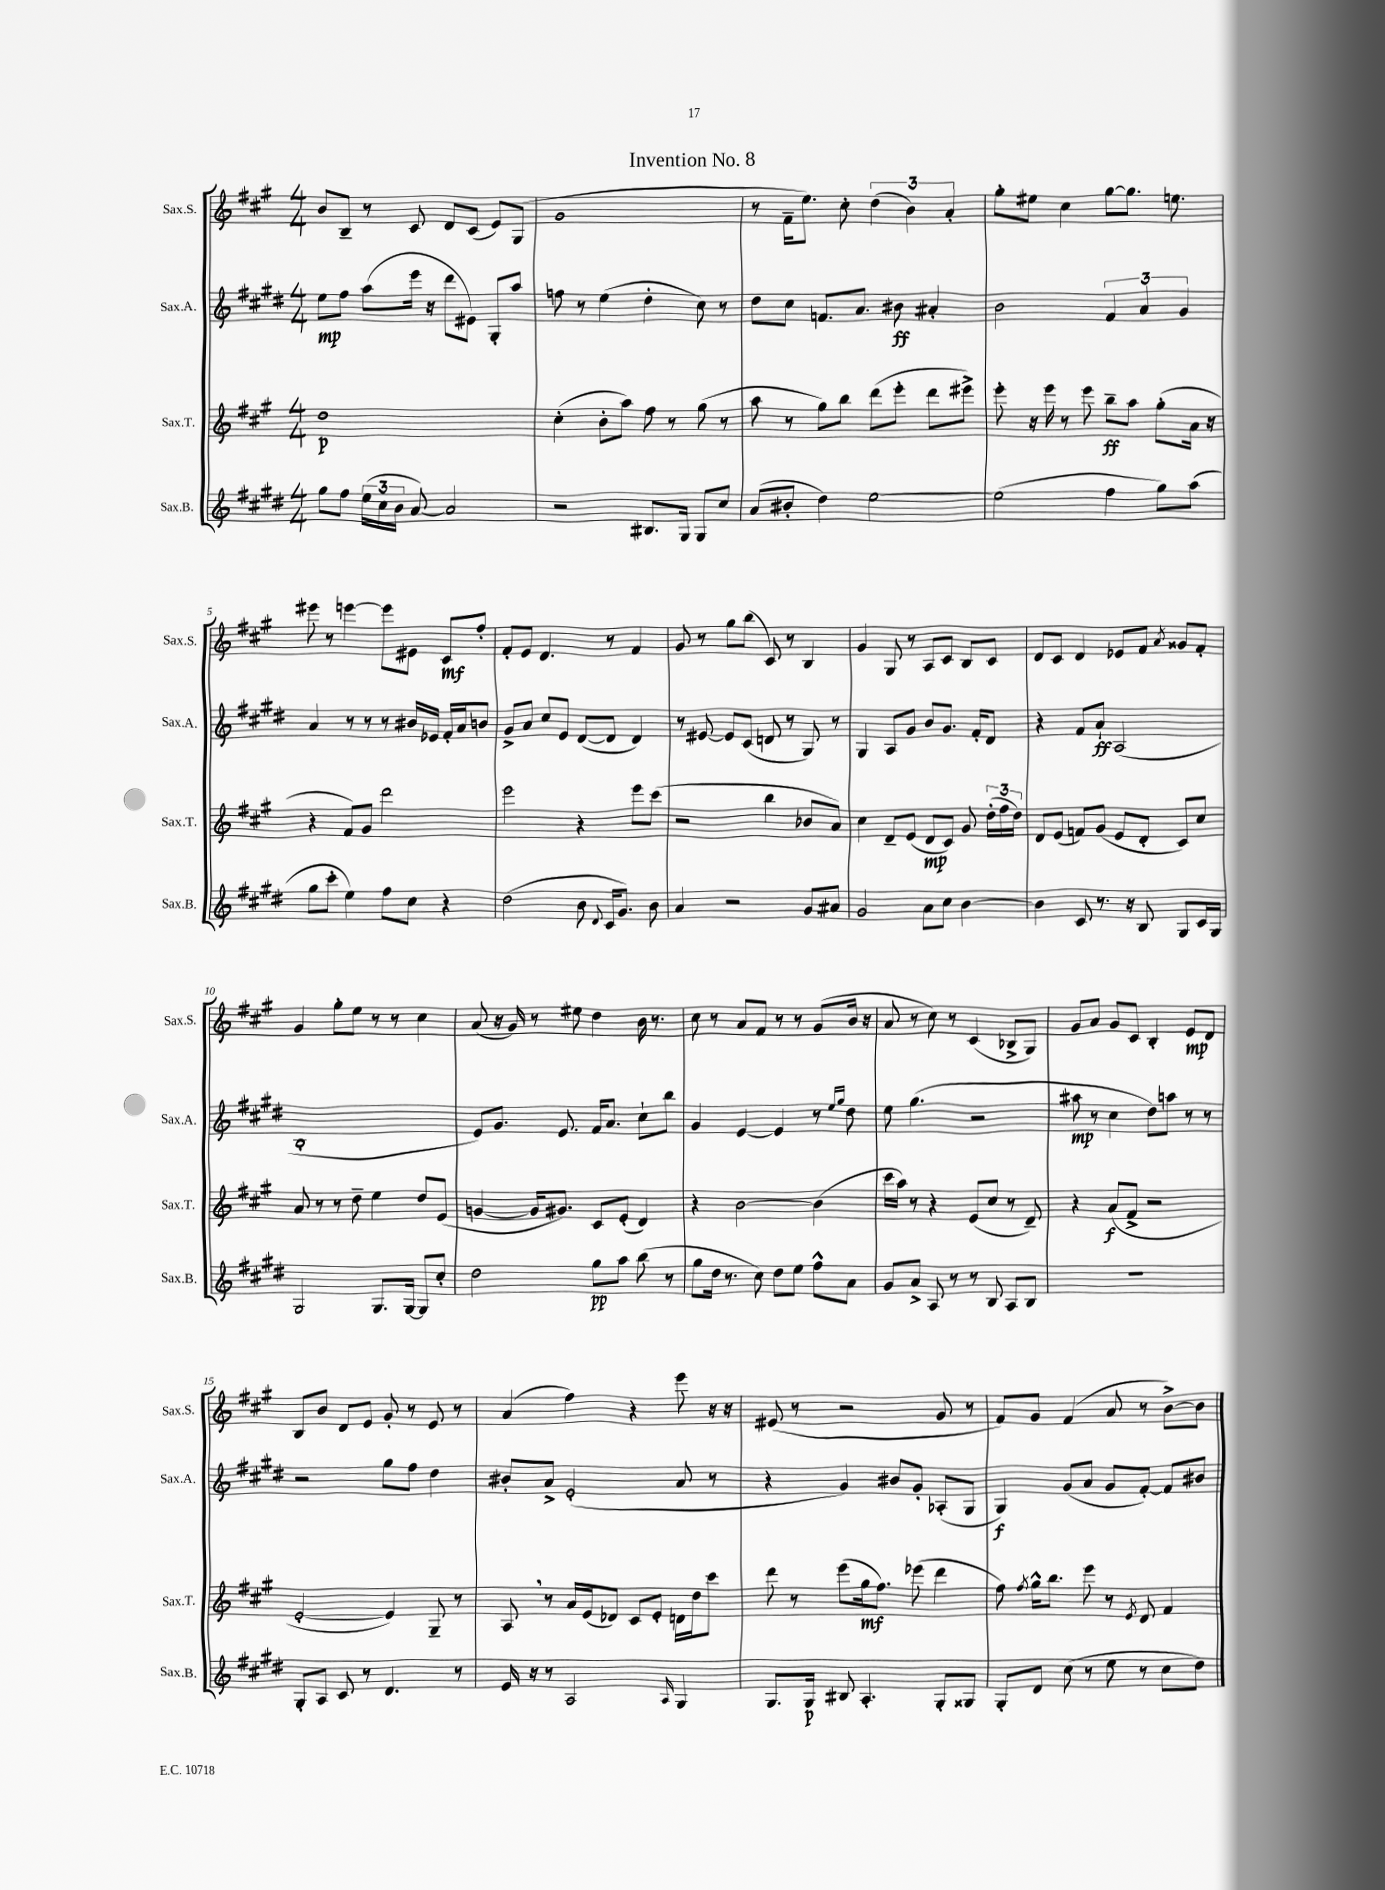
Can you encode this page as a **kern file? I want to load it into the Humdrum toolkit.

**kern	**kern	**kern	**kern
*staff4	*staff3	*staff2	*staff1
*clefG2	*clefG2	*clefG2	*clefG2
*k[f#c#g#d#]	*k[f#c#g#]	*k[f#c#g#d#]	*k[f#c#g#]
*M4/4	*M4/4	*M4/4	*M4/4
8gg#	1dd	8ee	8b
8ff#	.	8ff#	8B~
(24ee	.	(8aa	8r
24cc#	.	.	.
24b	.	.	.
[8a)	.	16eee	8c#
.	.	16r	.
2a]	.	8ddd#	8d
.	.	8e#)	(8c#
.	.	8G#'	8e)
.	.	8aa	(8G#
=	=	=	=
2r	(4cc#'	8ff	1g#
.	.	8r	.
.	8b'	(4ee	.
.	8aa)	.	.
8.B#	8ff#	4dd#'	.
.	8r	.	.
16G#	.	.	.
8G#	(8gg#	8cc#)	.
8cc#	8r	8r	.
=	=	=	=
(8a	8aa	8dd#	8r
8b#'	8r	8cc#	16f#~
.	.	.	8.ee)
4dd#)	8gg#)	8.f	.
.	8bb	.	8cc#'
.	.	8.a	.
[2ee	(8ddd	.	(6dd
.	8eee'	8b#	.
.	.	.	6b)
.	8ddd	4a#'	.
.	.	.	6a'
.	8eee#^)	.	.
=	=	=	=
(2ee]	8eee'	2b	8gg#'
.	16r	.	8ee#
.	16eee	.	.
.	8r	.	4cc#
.	8eee	.	.
4ff#	8bb~	6f#	[8gg#
.	8aa	.	8.gg#]
.	.	6a	.
8gg#)	(8gg#'	.	.
.	.	.	8.ee
.	.	6g#	.
(8aa	16a	.	.
.	16r	.	.
=	=	=	=
8gg#	4r	4a	8eee#
8ccc#'	.	.	8r
4ee)	8f#)	8r	[4eee
.	8g#	8r	.
8ff#	2ddd	8r	8eee]
8cc#	.	16b#	8e#
.	.	16e-	.
4r	.	16f#'	8c#
.	.	16a	.
.	.	8b	8ff#'
=	=	=	=
(2dd#	2eee	8g#^	8f#'
.	.	8a	8e
.	.	8cc#	4.d
.	.	8e	.
8b	4r	([8d#	.
8qqd#	.	.	.
16c#	.	8d#]	8r
8.g#)	.	.	.
.	8eee	4d#)	4f#
8b	(8ccc#	.	.
=	=	=	=
4a	2r	8r	8g#
.	.	[8e#	8r
2r	.	8e#]	8gg#
.	.	(8c#	(8bb
.	4bb	8d	8c#)
.	.	8r	8r
8g#	8b-	8G#)	4B
8a#	8a)	8r	.
=	=	=	=
2g#	4cc#	4G#	4g#
.	8d~	8A	8G#
.	(8e	8g#	8r
8a	8d	8b	8A
8cc#	8c#)	8.g#	8c#
[4b	8g#	.	8B
.	.	16f#'	.
.	(24dd'	8d#	8c#
.	24ff#	.	.
.	24dd)	.	.
=	=	=	=
4b]	8d	4r	8d
.	(8e	.	8c#
8c#	8f)	8f#	4d
8.r	(8g#	8a`	.
.	8e	(2A	8e-
16r	.	.	.
8B	8d'	.	8f#
.	.	.	8qa
8G#	8c#)	.	8g##
16c#	8cc#	.	8f#'
16G#	.	.	.
=	=	=	=
2G#	8a	1B'	4g#
.	8r	.	.
.	8r	.	8gg#'
.	8dd~	.	8ee
8.G#	4ee	.	8r
.	.	.	8r
[16G#	.	.	.
8G#]	8dd	.	4cc#
8cc#'	(8e	.	.
=	=	=	=
2dd#	[4g	8e)	(8a
.	.	8.g#	16r
.	.	.	16g#)
.	16g]	.	8r
.	8.g#)	8.e	.
.	.	.	8ee#
8gg#	8c#	16f#	4dd
.	.	8.a	.
8aa	(8e'	.	.
(8bb	4d)	8cc#`	16b
.	.	.	8.r
8r	.	8bb	.
=	=	=	=
8gg#	4r	4g#	8cc#
16dd#	.	.	8r
8.r	.	.	.
.	[2b	[4e	8a
8cc#)	.	.	8f#
8dd#	.	4e]	8r
8ee	.	.	8r
8ff#^^	(4b]	8r	(8g#
.	.	16qqee	.
.	.	16qqgg#	.
8a	.	8dd#	16b
.	.	.	16r
=	=	=	=
8g#	16ccc#	8ee	8a
.	16aa)	.	.
8a^	8r	(4.gg#	8r
8A	4r	.	8cc#)
8r	.	.	8r
8r	(8e	2r	(4c#
8B	8cc#	.	.
8A	8r	.	8B-^
8B	8d~)	.	8G#)
=	=	=	=
1r	4r	8aa#	8g#
.	.	8r	8a
.	(8a	4cc#	8g#
.	8f#^	.	8c#
.	2r	8dd#)	4B'
.	.	8aa	.
.	.	8r	8e
.	.	8r	8d
=	=	=	=
8G#'	[2e'	2r	8B
8A	.	.	8b
8c#	.	.	8d
8r	.	.	8e
4.d#	4e])	8gg#	8g#'
.	.	8ff#	8r
.	8G#~	4dd#	8e
8r	8r	.	8r
=	=	=	=
16e	8A	8b#'	(4a
16r	.	.	.
8r	8r	8a^	.
2A	16a	(2e'	4ff#)
.	(16e	.	.
.	8d-)	.	.
.	8c#	.	4r
.	8e'	.	.
16qqA	.	.	.
4G#	16d	8a	8eee
.	16dd	.	.
.	8ccc#	8r	16r
.	.	.	16r
=	=	=	=
8.G#	8ddd	4r	(8e#
.	8r	.	8r
16G#	.	.	.
8B#	(8eee	4g#)	2r
4.A'	16gg#	.	.
.	8.ff#)	.	.
.	.	8b#	.
.	(8eee-	8g#'	.
8G#'	4ddd	(8A-'	8g#
8G##	.	8G#	8r
=	=	=	=
8G#'	8ff#)	4G#)	8f#)
.	8qff#	.	.
8d#	16gg#^^	.	8g#
.	8.bb	.	.
(8cc#	.	(8g#	(4f#
8r	8eee	8a	.
8ee	8r	8g#	8a
.	8qe	.	.
8r	8d	[8f#')	8r
8cc#	4f#	8f#]	[8b^)
8dd#)	.	8b#	8b]
==	==	==	==
*-	*-	*-	*-
